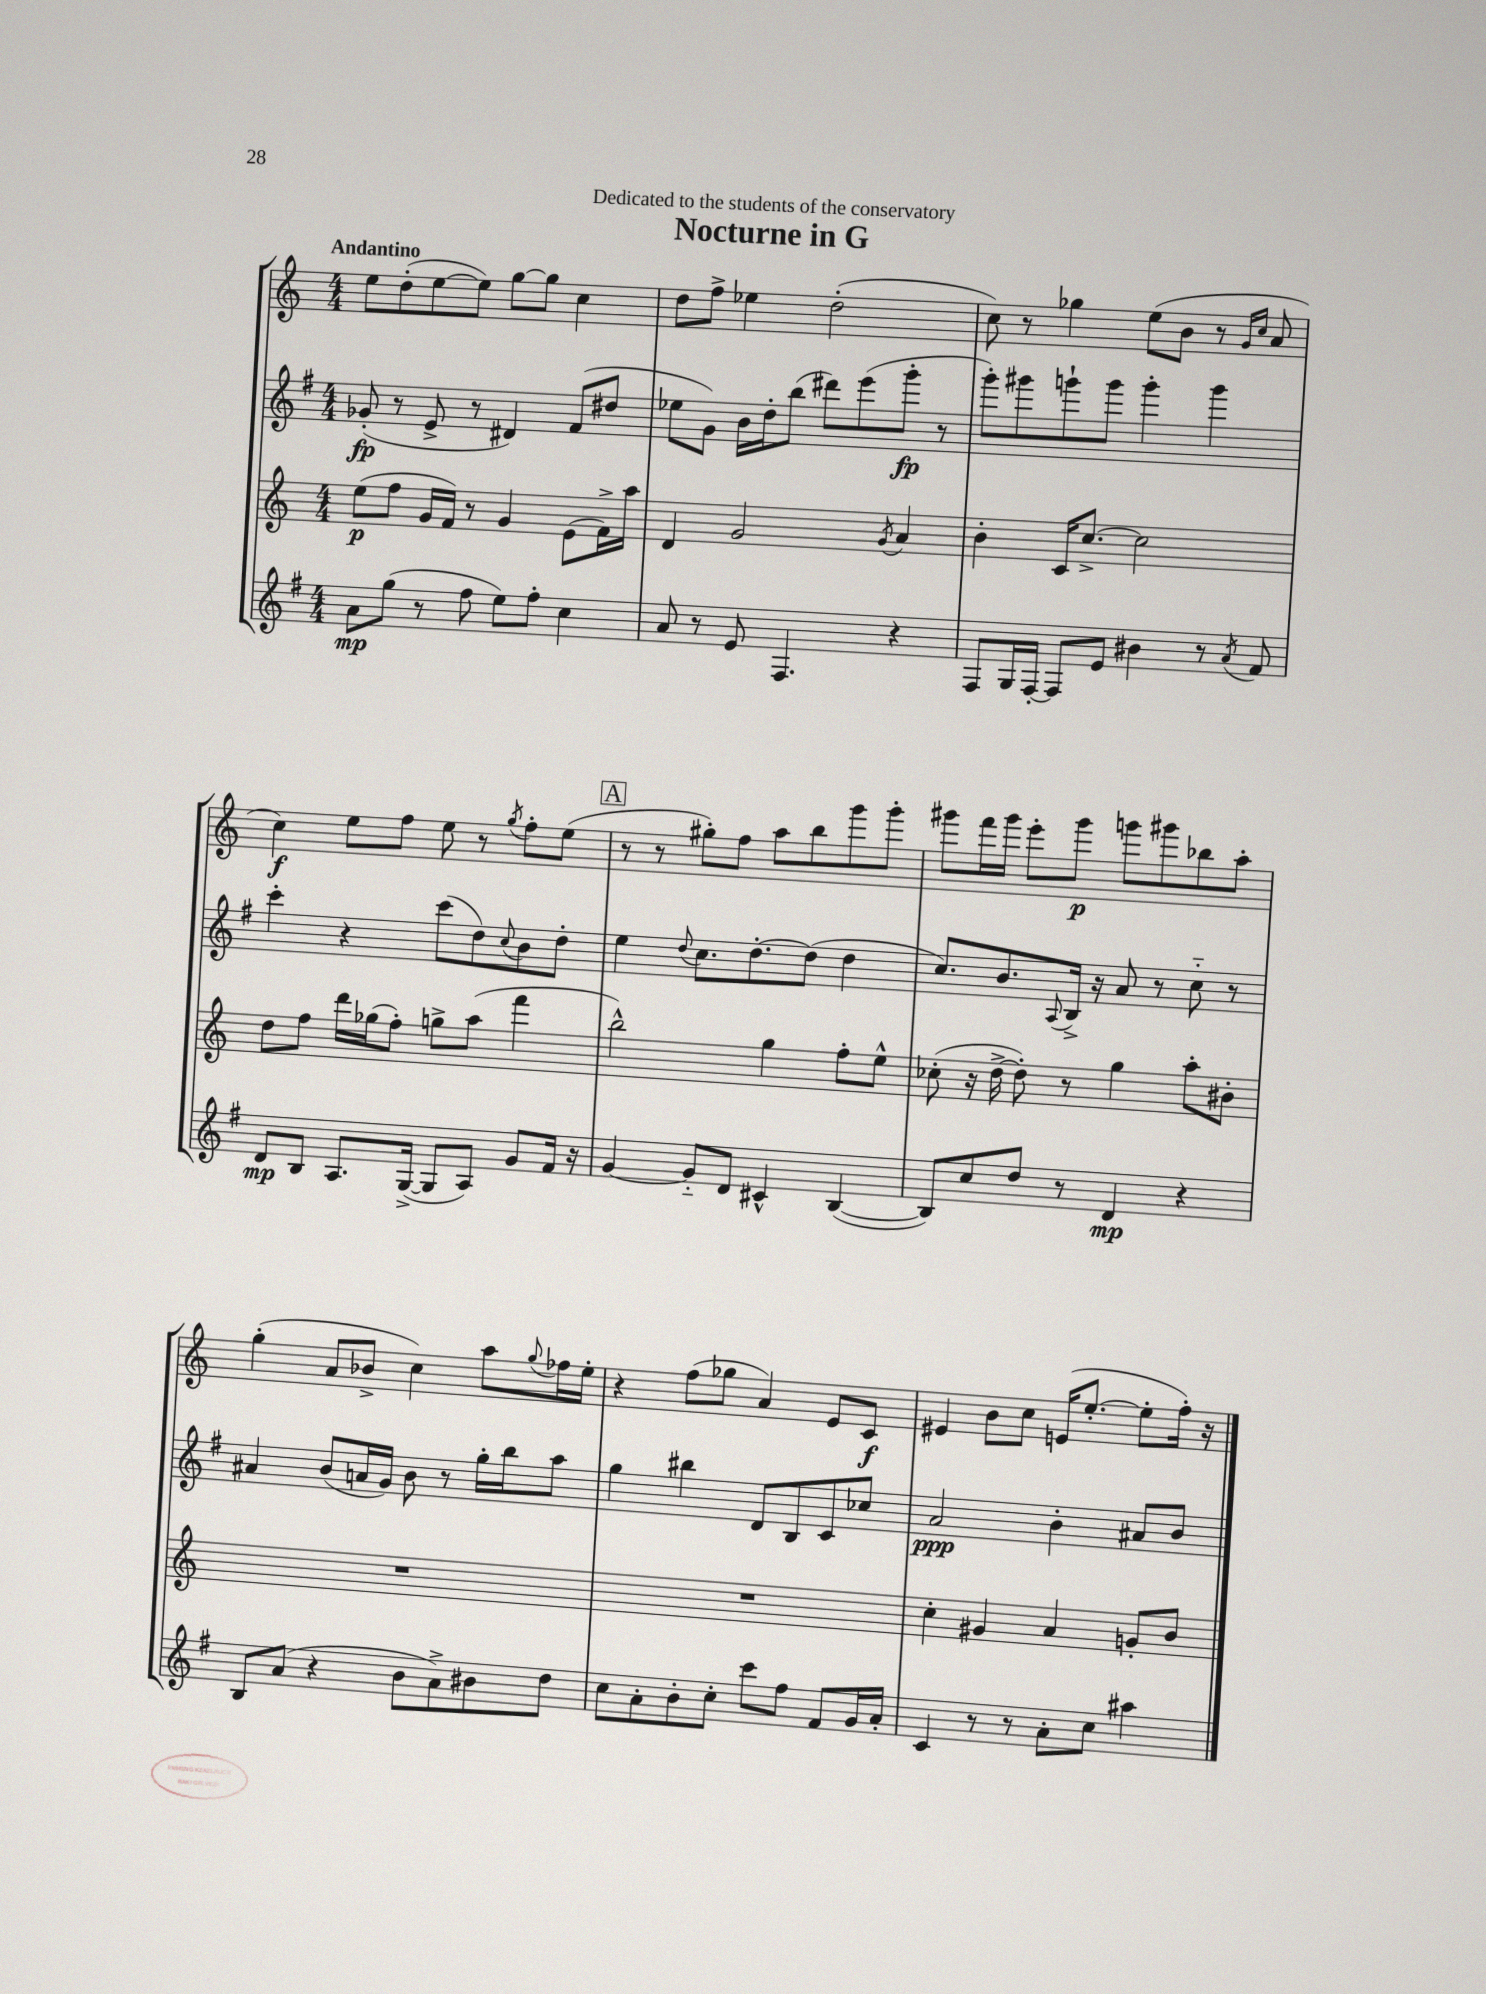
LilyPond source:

\header { title = "Nocturne in G" dedication = "Dedicated to the students of the conservatory" }
<<
\new StaffGroup <<
\new Staff = "s0" {
    \clef treble \key c \major \numericTimeSignature \time 4/4 \tempo "Andantino"
    e''8 d''8-.( e''8~ e''8) g''8~ g''8 c''4 |
    d''8 f''8-> ees''4 d''2-.( |
    c''8) r8 ges''4 e''8( b'8 r8 \grace { g'16 c''16 } a'8 |
    c''4\f) e''8 f''8 e''8 r8 \acciaccatura { g''8 } f''8-. e''8( |
    \mark \markup { \box "A" } r8 r8 gis''8-.) f''8 a''8 b''8 g'''8 g'''8-. |
    gis'''8 f'''16 gis'''16 e'''8-. gis'''8\p g'''8 gis'''8 bes''8 a''8-. |
    g''4-.( a'8 bes'8-> c''4) a''8 \appoggiatura { g''8 } fes''16 e''16-. |
    r4 f''8( ges''8 a'4) e'8 c'8\f |
    eis'4 b'8 c''8 e'16( e''8.~-. e''8-. f''16-.) r16 \bar "|." |
}
\new Staff = "s1" {
    \clef treble \key g \major \numericTimeSignature \time 4/4
    ges'8-.\fp( r8 e'8-> r8 dis'4) fis'8( dis''8 |
    ees''8 g'8) b'16 d''16-. b''8( dis'''8) e'''8( g'''8-.\fp r8 |
    g'''8-.) gis'''8 g'''8-! g'''8 g'''4-. g'''4 |
    c'''4-. r4 c'''8( d''8) \appoggiatura { c''8 } b'8 d''8-. |
    \mark \markup { \box "A" } e''4 \appoggiatura { d''8 } c''8. d''8.~-. d''8( d''4 |
    c''8.) b'8. \appoggiatura { a8 } b16-> r16 a'8 r8 c''8-_ r8 |
    ais'4 b'8( a'16 g'16) b'8 r8 g''16-. b''16 a''8 |
    g''4 bis''4 d'8 b8 c'8 ces''8 |
    a'2\ppp b'4-. ais'8 b'8 \bar "|." |
}
\new Staff = "s2" {
    \clef treble \key c \major \numericTimeSignature \time 4/4
    e''8\p( f''8 g'16 f'16) r8 g'4 e'8( f'16->) a''16 |
    d'4 g'2 \acciaccatura { g'8 } a'4 |
    b'4-. c'16 c''8.~-> c''2 |
    d''8 f''8 d'''16 ges''16( f''8-.) g''8-> a''8( f'''4 |
    \mark \markup { \box "A" } b''2-^) g''4 f''8-. e''8-^ |
    ces''8-.( r16 d''16~-> d''8-.) r8 g''4 a''8-. bis'8-. |
    R1 |
    R1 |
    c''4-. gis'4 a'4 g'8-. b'8 \bar "|." |
}
\new Staff = "s3" {
    \clef treble \key g \major \numericTimeSignature \time 4/4
    a'8\mp g''8( r8 fis''8 e''8) fis''8-. c''4 |
    a'8 r8 e'8 fis4. r4 |
    fis8 g16 fis16~-. fis8 e'8 bis'4 r8 \acciaccatura { a'8 } fis'8 |
    d'8\mp b8 a8. g16~->( g8 a8) g'8 fis'16 r16 |
    \mark \markup { \box "A" } g'4~ g'8-_ d'8 cis'4-^ b4~( |
    b8) c''8 d''8 r8 d'4\mp r4 |
    b8 a'8( r4 b'8 a'8->) bis'8 d''8 |
    c''8 a'8-. b'8-. c''8-. c'''8 fis''8 fis'8 g'16 a'16-. |
    c'4 r8 r8 a'8-. c''8 ais''4 \bar "|." |
}
>>
>>
\layout { \context { \Score \remove "Bar_number_engraver" } }
